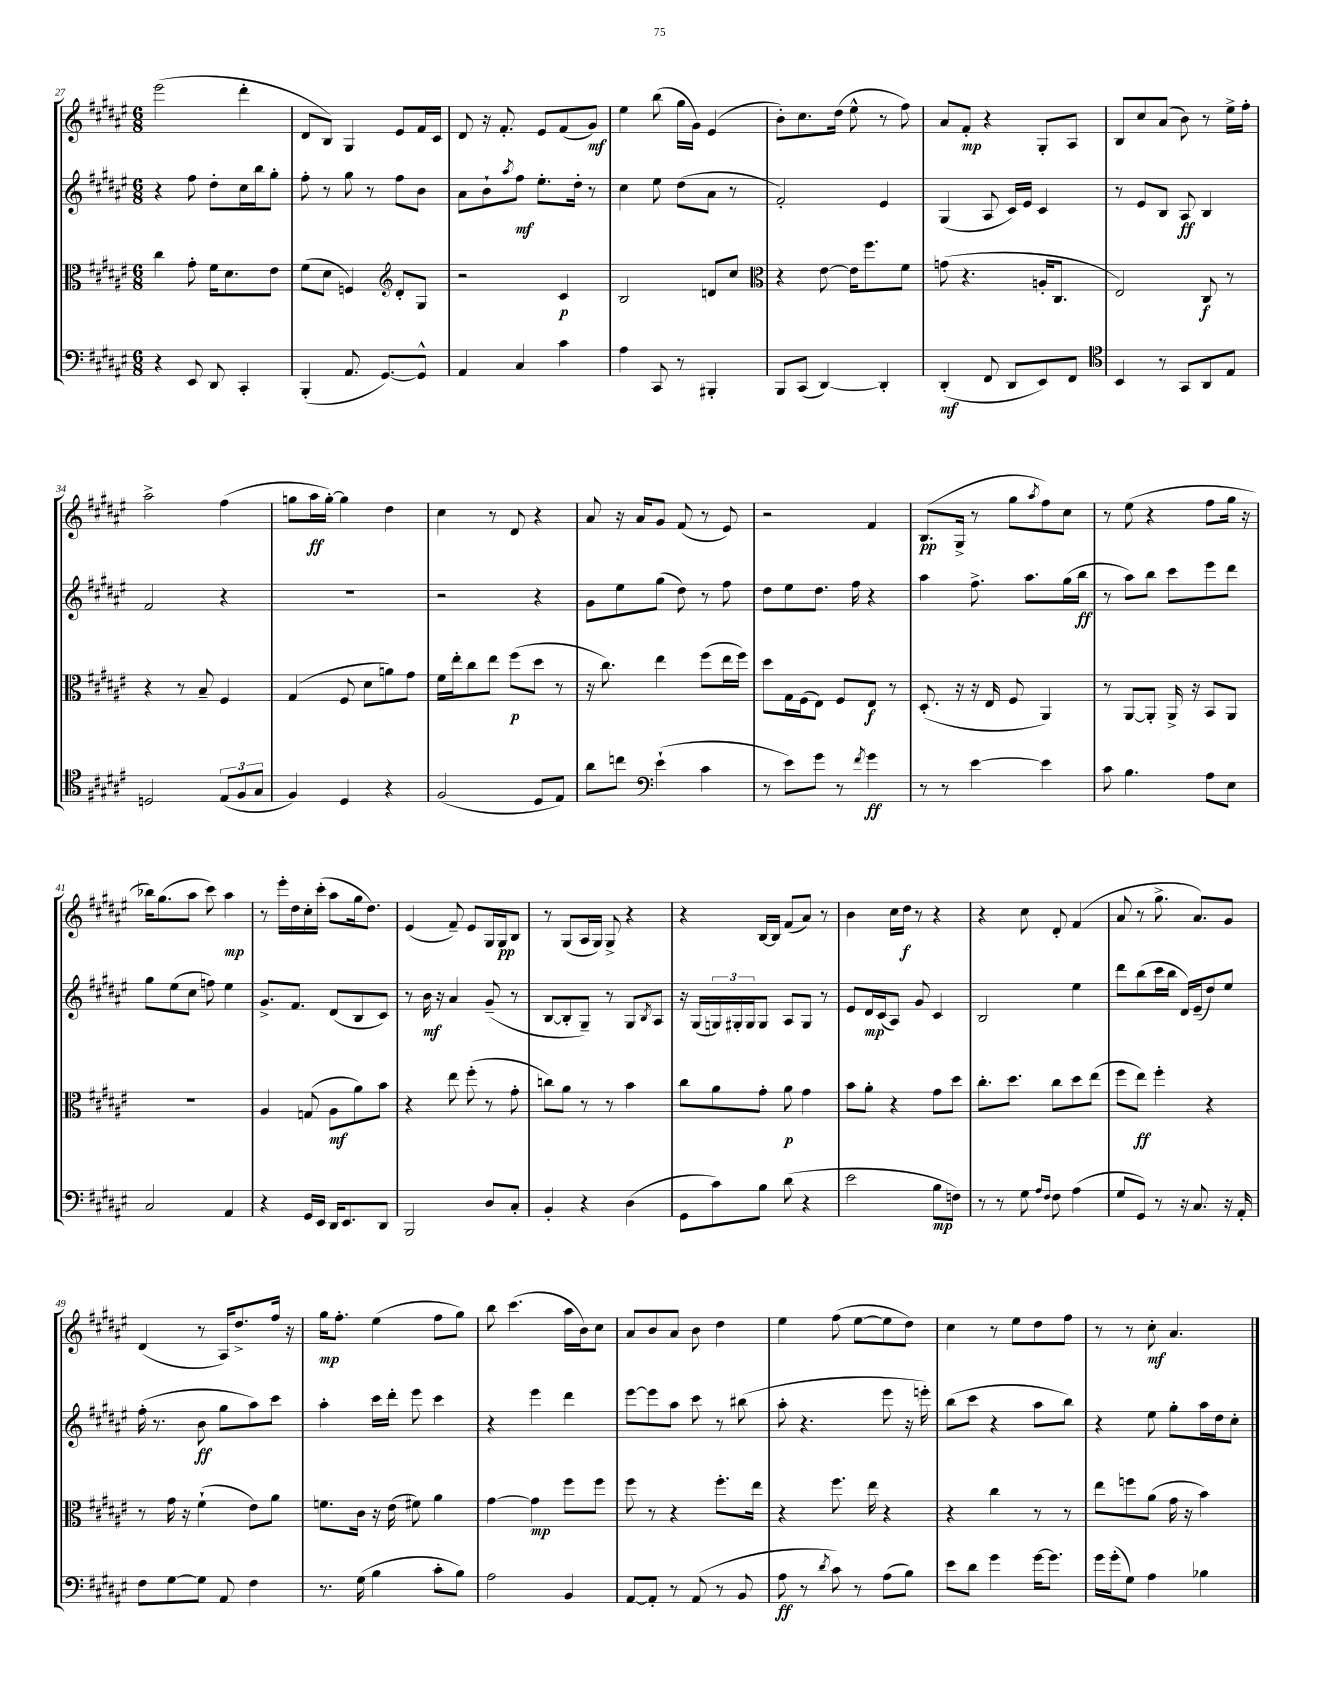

**kern	**dynam	**kern	**dynam	**kern	**dynam	**kern	**dynam
*part4	*part4	*part3	*part3	*part2	*part2	*part1	*part1
*staff4	*staff4	*staff3	*staff3	*staff2	*staff2	*staff1	*staff1
*clefF4	*	*clefC3	*	*clefG2	*	*clefG2	*
*k[f#c#g#d#a#e#]	*	*k[f#c#g#d#a#e#]	*	*k[f#c#g#d#a#e#]	*	*k[f#c#g#d#a#e#]	*
*M6/8	*	*M6/8	*	*M6/8	*	*M6/8	*
=27	=27	=27	=27	=27	=27	=27	=27
4r	.	4cc#\	.	4r	.	(2eee#\	.
8EE#/	.	8g#'\	.	8ff#\	.	.	.
8DD#/	.	16f#\KL	.	8dd#'\L	.	.	.
.	.	8.d#\	.	.	.	.	.
4CC#'/	.	.	.	16cc#\L	.	4ddd#'\	.
.	.	.	.	16bb\J	.	.	.
.	.	8e#\J	.	8gg#'\J	.	.	.
=28	=28	=28	=28	=28	=28	=28	=28
(4BBB'/	.	(8f#\L	.	8ff#'\	.	8d#/L	.
.	.	8d#\J	.	8r	.	8B/J)	.
8.AA#/	.	4Fn/)	.	8gg#\	.	4G#/	.
.	.	.	.	8r	.	.	.
[8.GG#/L)	.	.	.	.	.	.	.
*	*	*clefG2	*	*	*	*	*
.	.	8d#'/L	.	8ff#\L	.	8e#/L	.
8GG#^^/J]	.	8G#/J	.	8b\J	.	16f#/L	.
.	.	.	.	.	.	16c#/JJ	.
=29	=29	=29	=29	=29	=29	=29	=29
4AA#/	.	2r	.	8a#\L	.	8d#/	.
.	.	.	.	8b`\	.	16r	.
.	.	.	.	.	.	8.f#'/	.
.	.	.	.	8qaa#/	.	.	.
4C#/	.	.	.	8ff#\J	mf	.	.
.	.	.	.	8.ee#'\L	.	8e#/L	.
4c#\	.	4c#/	p	.	.	(8f#/	.
.	.	.	.	16dd#'\Jk	.	.	.
.	.	.	.	8r	.	8g#/J)	mf
=30	=30	=30	=30	=30	=30	=30	=30
4A#\	.	2B/	.	4cc#\	.	4ee#\	.
8CC#/	.	.	.	8ee#\	.	(8bb\	.
8r	.	.	.	(8dd#\L	.	16gg#\LL	.
.	.	.	.	.	.	16g#\JJ)	.
4BBB#X'/	.	8dn/L	.	8a#\J	.	(4e#/	.
.	.	8cc#/J	.	8r	.	.	.
=31	=31	=31	=31	=31	=31	=31	=31
*	*	*clefC3	*	*	*	*	*
8BBB/L	.	4r	.	2f#'/)	.	8b'\L)	.
(8CC#/J	.	.	.	.	.	8.cc#\	.
[4DD#/)	.	[8e#\	.	.	.	.	.
.	.	.	.	.	.	(16dd#\Jk	.
.	.	16e#\KL]	.	.	.	8ee#^^\	.
.	.	8.ff#\	.	.	.	.	.
4DD#'/]	.	.	.	4e#/	.	8r	.
.	.	8f#\J	.	.	.	8ff#\)	.
=32	=32	=32	=32	=32	=32	=32	=32
(4DD#'/	mf	(8gn\	.	(4G#/	.	8a#/L	.
.	.	4.r	.	.	.	8f#'/J	mp
8FF#/	.	.	.	8A#/	.	4r	.
8DD#/L	.	.	.	16c#/LL)	.	.	.
.	.	.	.	16e#/JJ	.	.	.
8EE#/)	.	16An'/KL	.	4c#/	.	8G#'/L	.
.	.	8.C#/J	.	.	.	.	.
8FF#/J	.	.	.	.	.	8A#/J	.
=33	=33	=33	=33	=33	=33	=33	=33
*clefC4	*	*	*	*	*	*	*
4BB/	.	2E#/)	.	8r	.	8B/L	.
.	.	.	.	8e#/L	.	8cc#/	.
8r	.	.	.	8B/J	.	(8a#/J	.
8GG#/L	.	.	.	8A#/	ff	8b\)	.
8AA#/	.	8C#/	f	4B/	.	8r	.
8E#/J	.	8r	.	.	.	16ee#^\LL	.
.	.	.	.	.	.	16ff#'\JJ	.
!!LO:LB:g=z
=34	=34	=34	=34	=34	=34	=34	=34
2Dn/	.	4r	.	2f#/	.	2aa#^\	.
.	.	8r	.	.	.	.	.
.	.	8B~/	.	.	.	.	.
(12E#/L	.	4F#/	.	4r	.	(4ff#\	.
12F#/	.	.	.	.	.	.	.
12G#/J	.	.	.	.	.	.	.
=35	=35	=35	=35	=35	=35	=35	=35
4F#/)	.	(4G#/	.	2.r	.	8ggn\L	.
.	.	.	.	.	.	16aa#\L	ff
.	.	.	.	.	.	[16gg'\JJ)	.
4D#/	.	8F#/	.	.	.	4gg\]	.
.	.	8d#\L	.	.	.	.	.
4r	.	8an\)	.	.	.	4dd#\	.
.	.	8g#\J	.	.	.	.	.
=36	=36	=36	=36	=36	=36	=36	=36
(2F#/	.	16f#\LL	.	2r	.	4cc#\	.
.	.	16ee#'\J	.	.	.	.	.
.	.	8cc#\	.	.	.	.	.
.	.	8ee#\J	.	.	.	8r	.
.	.	(8ff#\L	p	.	.	8d#/	.
8D#/L	.	8dd#\J	.	4r	.	4r	.
8E#/J)	.	8r	.	.	.	.	.
=37	=37	=37	=37	=37	=37	=37	=37
8a#\L	.	16r	.	8g#\L	.	8a#/	.
.	.	8.cc#\)	.	.	.	.	.
8ccn\J	.	.	.	8ee#\	.	16r	.
.	.	.	.	.	.	16a#/KL	.
*clefF4	*	*	*	*	*	*	*
(4e#`\	.	4ee#\	.	(8gg#\J	.	8g#/J	.
.	.	.	.	8dd#\)	.	(8f#/	.
4c#\	.	(8ff#\L	.	8r	.	8r	.
.	.	16ee#\L	.	8ff#\	.	8e#/)	.
.	.	16ff#\JJ)	.	.	.	.	.
=38	=38	=38	=38	=38	=38	=38	=38
8r	.	8dd#\L	.	8dd#\L	.	2r	.
8e#\L)	.	16G#\L	.	8ee#\	.	.	.
.	.	(16F#\J	.	.	.	.	.
8g#\J	.	8E#\J)	.	8.dd#\J	.	.	.
8r	.	8F#/L	.	.	.	.	.
.	.	.	.	16ff#\	.	.	.
8qf#/	.	.	.	.	.	.	.
4g#\	ff	8E#/J	f	4r	.	4f#/	.
.	.	8r	.	.	.	.	.
=39	=39	=39	=39	=39	=39	=39	=39
8r	.	(8.D#'/	.	4aa#\	.	(8.B/L	pp
8r	.	.	.	.	.	.	.
.	.	16r	.	.	.	16G#^/Jk	.
[4e#\	.	16r	.	8.ff#^\	.	8r	.
.	.	16E#/	.	.	.	.	.
.	.	8F#/	.	.	.	8gg#\L	.
.	.	.	.	8.aa#\L	.	.	.
.	.	.	.	.	.	8qaa#/	.
4e#\]	.	4AA#/)	.	.	.	8ff#\)	.
.	.	.	.	(16gg#\L	.	8cc#\J	.
.	.	.	.	16bb\JJ	ff	.	.
=40	=40	=40	=40	=40	=40	=40	=40
8c#\	.	8r	.	8r	.	8r	.
4.B\	.	[8AA#/L	.	8aa#\L)	.	(8ee#\	.
.	.	8AA#'/J]	.	8bb\J	.	4r	.
.	.	16AA#^/	.	8ccc#\L	.	.	.
.	.	16r	.	.	.	.	.
8A#\L	.	8BB/L	.	8eee#\	.	8ff#\L	.
8E#\J	.	8AA#/J	.	8ddd#\J	.	16gg#\Jk	.
.	.	.	.	.	.	16r	.
!!LO:LB:g=z
=41	=41	=41	=41	=41	=41	=41	=41
2C#/	.	2.r	.	8gg#\L	.	16bb-X\KL)	.
.	.	.	.	.	.	(8.gg#\	.
.	.	.	.	(8ee#\	.	.	.
.	.	.	.	8cc#\J	.	8aa#\J	.
.	.	.	.	8ffn\)	.	8ccc#\)	.
4AA#/	.	.	.	4ee#\	.	4aa#\	mp
=42	=42	=42	=42	=42	=42	=42	=42
4r	.	4A#/	.	8.g#^/L	.	8r	.
.	.	.	.	.	.	16eee#'\LL	.
.	.	.	.	8.f#/J	.	16dd#\	.
16GG#/LL	.	(8Gn/	.	.	.	16cc#'\	.
16EE#/JJ	.	.	.	.	.	(16ccc#'\JJ	.
16DD#/KL	.	8A#\L	mf	(8d#/L	.	8aa#\L	.
8.EE#/	.	.	.	.	.	.	.
.	.	8a#\)	.	8B/	.	16gg#\k	.
.	.	.	.	.	.	8.dd#\J)	.
8DD#/J	.	8b\J	.	8c#/J)	.	.	.
=43	=43	=43	=43	=43	=43	=43	=43
2BBB/	.	4r	.	8r	.	(4e#/	.
.	.	.	.	16b\	mf	.	.
.	.	.	.	16r	.	.	.
.	.	8ee#\	.	4a#/	.	8f#~/)	.
.	.	(8ff#'\	.	.	.	8e#/L	.
8D#/L	.	8r	.	(8g#~/	.	16G#/L	.
.	.	.	.	.	.	16G#/J	pp
8C#'/J	.	8g#'\	.	8r	.	8B/J	.
=44	=44	=44	=44	=44	=44	=44	=44
4BB'/	.	8ccn\L)	.	[8B/L	.	8r	.
.	.	8a#\J	.	8B'/]	.	(8G#/L	.
4r	.	8r	.	8G#~/J)	.	16A#/L	.
.	.	.	.	.	.	16G#/JJ)	.
.	.	8r	.	8r	.	8G#^/	.
(4D#\	.	4b\	.	8G#/L	.	4r	.
.	.	.	.	8qB/	.	.	.
.	.	.	.	8A#/J	.	.	.
=45	=45	=45	=45	=45	=45	=45	=45
8GG#\L	.	8cc#\L	.	16r	.	4r	.
.	.	.	.	(16G#/LL	.	.	.
8c#\)	.	8a#\	.	24Gn/)	.	.	.
.	.	.	.	24G#X'/	.	.	.
.	.	.	.	24G#/J	.	.	.
8B\J	.	8g#'\J	.	8G#/J	.	[16B/LL	.
.	.	.	.	.	.	16B/JJ]	.
(8d#\	.	8a#\	p	8A#/L	.	(8f#/L	.
4r	.	4g#\	.	8G#/J	.	8a#/J)	.
.	.	.	.	8r	.	8r	.
=46	=46	=46	=46	=46	=46	=46	=46
2e#\	.	8b\L	.	8e#/L	.	4b\	.
.	.	8a#'\J	.	16d#/L	mp	.	.
.	.	.	.	(16c#/J	.	.	.
.	.	4r	.	8A#/J)	.	16cc#\LL	.
.	.	.	.	.	.	16dd#\JJ	f
.	.	.	.	8g#/	.	8r	.
8B\L	mp	8g#\L	.	4c#/	.	4r	.
8Fn\J)	.	8dd#\J	.	.	.	.	.
=47	=47	=47	=47	=47	=47	=47	=47
8r	.	8.cc#'\L	.	2B/	.	4r	.
8r	.	.	.	.	.	.	.
.	.	8.dd#\J	.	.	.	.	.
8G#\	.	.	.	.	.	8cc#\	.
16qqA#/LL	.	.	.	.	.	.	.
16qqF#/JJ	.	.	.	.	.	.	.
8F#\	.	8cc#\L	.	.	.	8d#'/	.
(4A#\	.	8dd#\	.	4ee#\	.	(4f#/	.
.	.	(8ee#\J	.	.	.	.	.
=48	=48	=48	=48	=48	=48	=48	=48
8G#/L	.	8ff#\L	.	8ddd#\L	.	8a#/	.
8GG#/J)	.	8ee#\J)	ff	(8bb\	.	8r	.
8r	.	4ff#'\	.	16ccc#\L	.	8.gg#^\	.
.	.	.	.	16bb\JJ	.	.	.
16r	.	.	.	16d#/LL)	.	.	.
8.C#/	.	.	.	(16e#~/J	.	8.a#/L)	.
.	.	4r	.	8dd#/)	.	.	.
16r	.	.	.	8ee#/J	.	8g#/J	.
16AA#'/	.	.	.	.	.	.	.
!!LO:LB:g=z
=49	=49	=49	=49	=49	=49	=49	=49
8F#\L	.	8r	.	(16ff#'\	.	(4d#/	.
.	.	.	.	8.r	.	.	.
[8G#\	.	16g#\	.	.	.	.	.
.	.	16r	.	.	.	.	.
8G#\J]	.	(4f#`\	.	8b\	ff	8r	.
8AA#/	.	.	.	8gg#\L	.	16A#/KL)	.
.	.	.	.	.	.	8.dd#^/	.
4F#\	.	8e#\L)	.	8aa#\)	.	.	.
.	.	8a#\J	.	8ccc#\J	.	16ff#/Jk	.
.	.	.	.	.	.	16r	.
=50	=50	=50	=50	=50	=50	=50	=50
8.r	.	8.fn\L	.	4aa#'\	.	16gg#\KL	mp
.	.	.	.	.	.	8.ff#'\J	.
(16G#\	.	16c#\Jk	.	.	.	.	.
4B\	.	16r	.	16ccc#\LL	.	(4ee#\	.
.	.	(16e#\	.	16ddd#'\JJ	.	.	.
.	.	8f#X\)	.	8eee#\	.	.	.
8c#'\L	.	4a#\	.	4ccc#\	.	8ff#\L	.
8B\J)	.	.	.	.	.	8gg#\J)	.
=51	=51	=51	=51	=51	=51	=51	=51
2A#\	.	[4g#\	.	4r	.	8bb\	.
.	.	.	.	.	.	(4.ccc#\	.
.	.	4g#\]	mp	4eee#\	.	.	.
4BB/	.	8ff#\L	.	4ddd#\	.	16aa#\LL	.
.	.	.	.	.	.	16b\J)	.
.	.	8ff#\J	.	.	.	8cc#\J	.
=52	=52	=52	=52	=52	=52	=52	=52
[8AA#/L	.	8ff#\	.	[8eee#\L	.	8a#/L	.
8AA#'/J]	.	8r	.	8eee#\]	.	8b/	.
8r	.	4r	.	8aa#\J	.	8a#/J	.
(8AA#/	.	.	.	8ccc#\	.	8b\	.
8r	.	8.ff#'\L	.	8r	.	4dd#\	.
8BB/	.	.	.	(8bb#X\	.	.	.
.	.	16ee#\Jk	.	.	.	.	.
=53	=53	=53	=53	=53	=53	=53	=53
8A#\	ff	4r	.	8aa#'\	.	4ee#\	.
8r	.	.	.	4.r	.	.	.
8qd#/	.	.	.	.	.	.	.
8c#\)	.	8.ff#\	.	.	.	(8ff#\	.
8r	.	.	.	.	.	[8ee#\L	.
.	.	16ee#\	.	.	.	.	.
(8A#\L	.	4r	.	8eee#\	.	8ee#\]	.
8B\J)	.	.	.	16r	.	8dd#\J)	.
.	.	.	.	16eeen'\)	.	.	.
=54	=54	=54	=54	=54	=54	=54	=54
8e#\L	.	4r	.	(8bb\L	.	4cc#\	.
8d#\J	.	.	.	8ccc#\J	.	.	.
4g#\	.	4cc#\	.	4r	.	8r	.
.	.	.	.	.	.	8ee#\L	.
[16g#\KL	.	8r	.	8aa#\L	.	8dd#\	.
8.g#\J]	.	.	.	.	.	.	.
.	.	8r	.	8bb\J)	.	8ff#\J	.
=55	=55	=55	=55	=55	=55	=55	=55
16g#\LL	.	8ee#\L	.	4r	.	8r	.
(16g#'\J	.	.	.	.	.	.	.
8G#\J)	.	8ffn\	.	.	.	8r	.
4A#\	.	(8a#\J	.	8ee#\	.	8cc#'\	mf
.	.	16g#\	.	8gg#'\L	.	4.a#/	.
.	.	16r	.	.	.	.	.
4B-X\	.	4b\)	.	16aa#\L	.	.	.
.	.	.	.	16dd#\J	.	.	.
.	.	.	.	8cc#'\J	.	.	.
==	==	==	==	==	==	==	==
*-	*-	*-	*-	*-	*-	*-	*-
